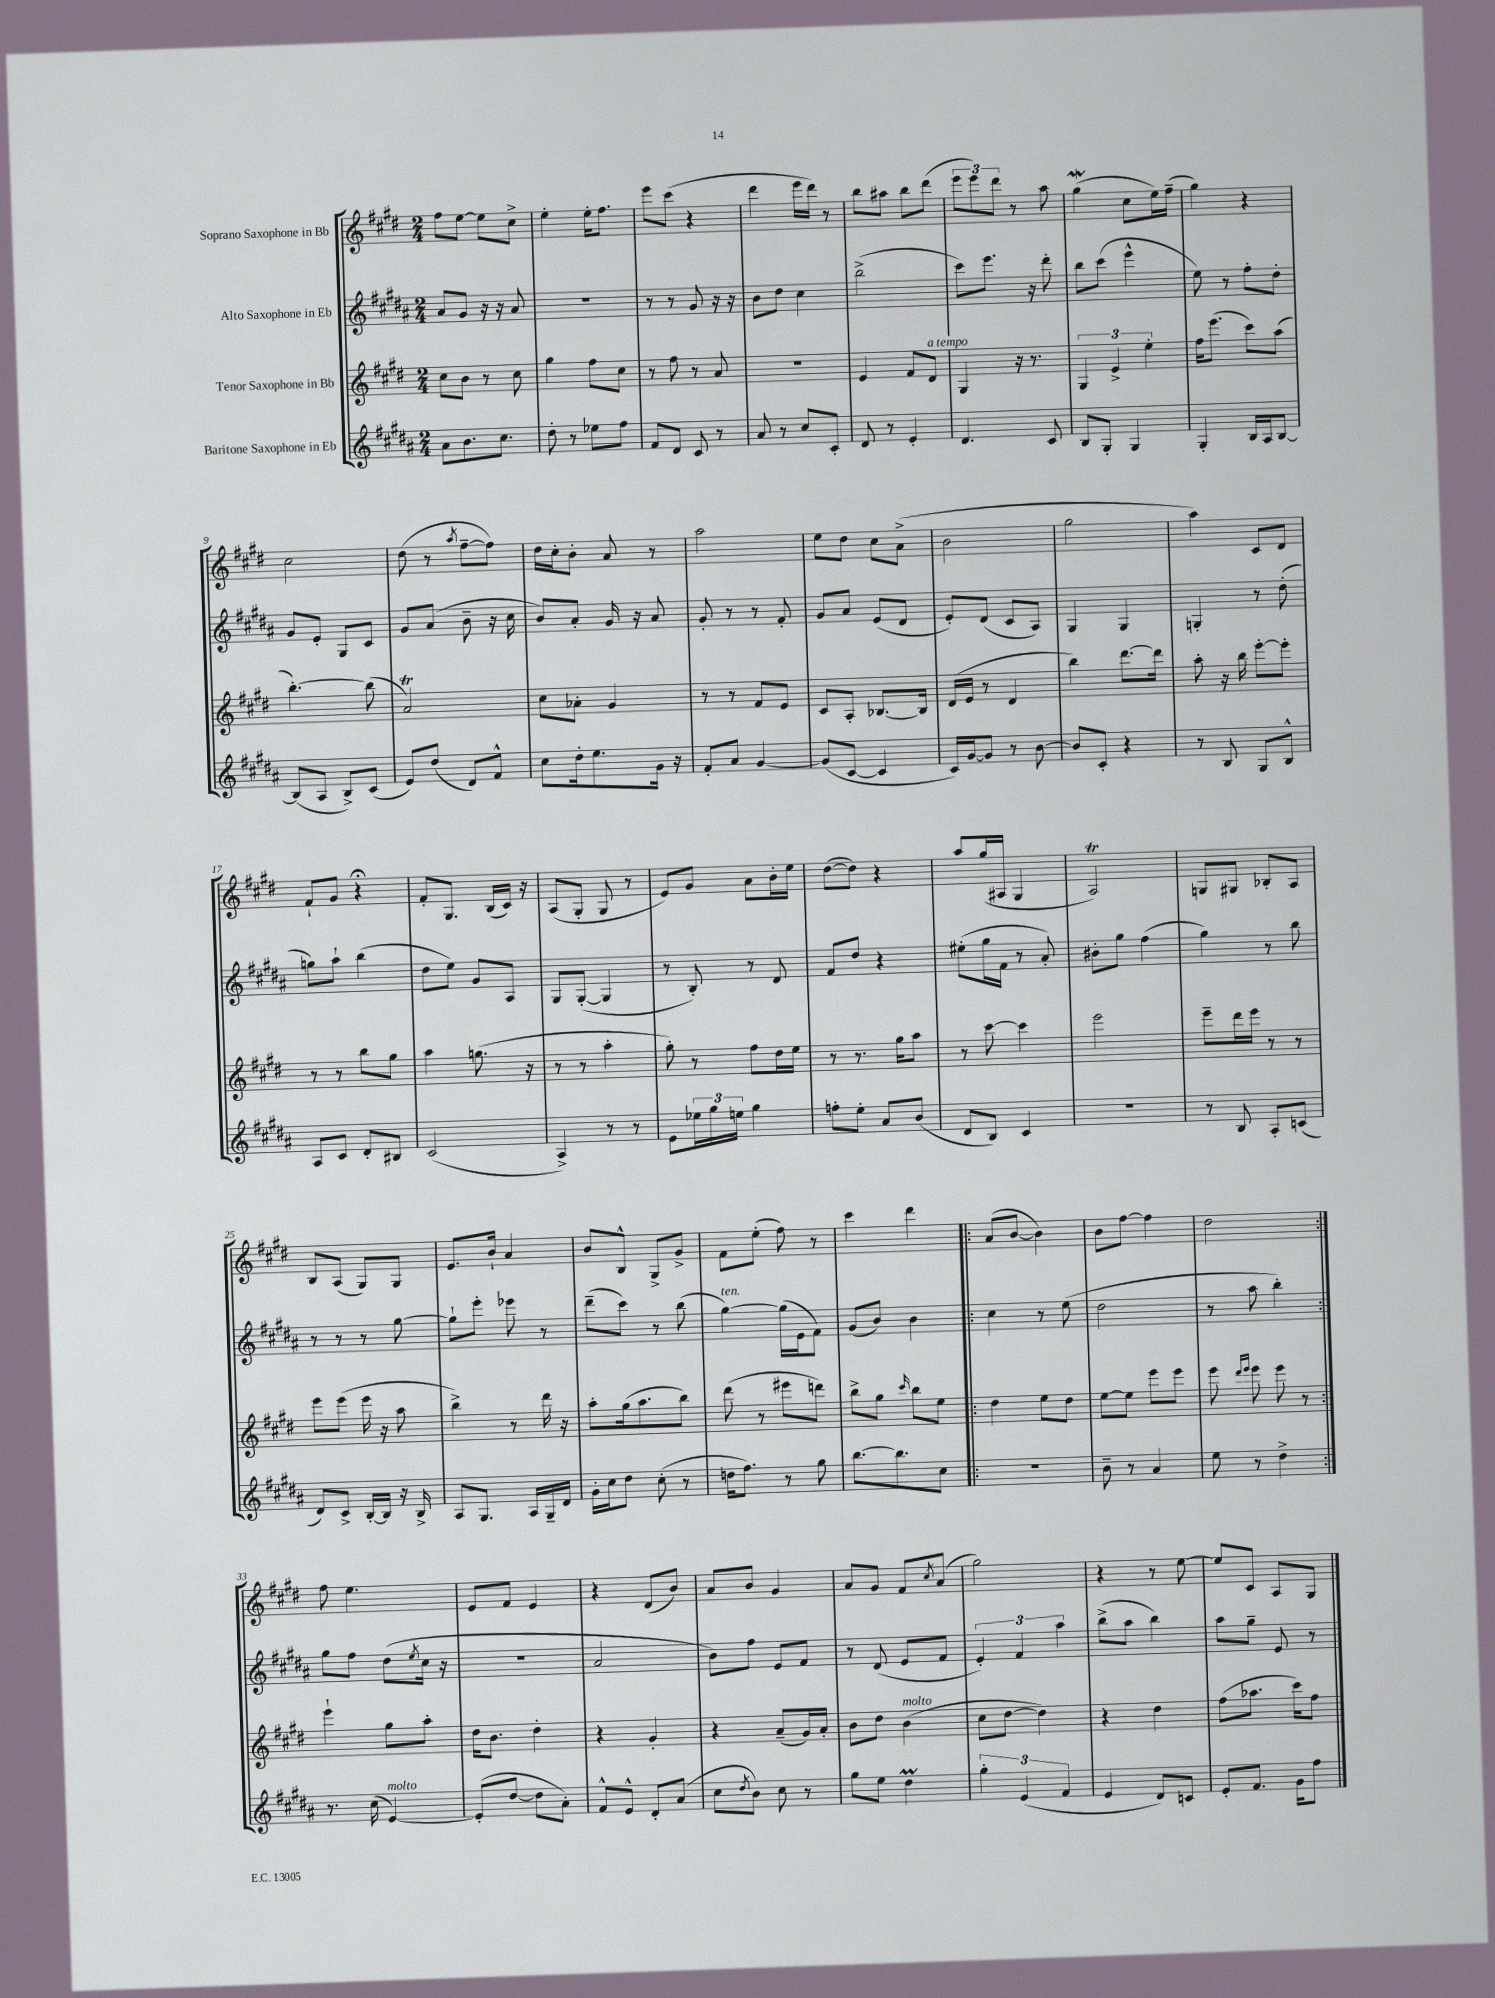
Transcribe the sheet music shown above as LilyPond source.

<<
\new StaffGroup <<
\new Staff = "s0" \with { instrumentName = "Soprano Saxophone in Bb" } {
    \clef treble \key e \major \numericTimeSignature \time 2/4
    fis''8 e''8~ e''8 cis''8-> |
    e''4-. e''16-. fis''8. |
    e'''8 cis'''8( r4 |
    dis'''4 e'''16 dis'''16) r8 |
    b''8 ais''8 b''8 dis'''8( |
    \tuplet 3/2 { e'''8 e'''8) dis'''8 } r8 a''8 |
    gis''4\mordent( cis''8 e''16) fis''16--( |
    gis''4) r4 |
    cis''2 |
    dis''8( r8 \acciaccatura { a''8 } fis''8~-- fis''8) |
    dis''16 cis''16-. b'8-. a'8 r8 |
    a''2 |
    e''8 dis''8 cis''8 a'8->( |
    b'2 |
    gis''2 |
    a''4) cis'8 dis'8 |
    fis'8-! gis'8 r4\fermata |
    fis'8-. gis8. b16( cis'16) r16 |
    a8( gis8-. gis8 r8 |
    e'8) gis'8 a'8 b'16-. e''16 |
    dis''8~( dis''8) r4 |
    a''8 gis''16( ais16 gis4 |
    a2\trill) |
    g8 gis8 bes8-. a8 |
    b8 a8( gis8) gis8 |
    e'8. b'16-! a'4 |
    b'8 b8-^ gis8-> gis'8-> |
    fis'8 e''8-.( fis''8) r8 |
    cis'''4 dis'''4 |
    \repeat volta 2 { a'8( b'8~ b'4) |
    b'8 fis''8~ fis''4 |
    dis''2 | }
    fis''8 e''4. |
    e'8 fis'8 e'4 |
    r4 dis'8( b'8) |
    a'8 b'8 gis'4 |
    a'8 gis'8 fis'8 \acciaccatura { cis''8 } a'8( |
    gis''2) |
    r4 r8 e''8~ |
    e''8 cis'8 a8 gis8 \bar "|." |
}
\new Staff = "s1" \with { instrumentName = "Alto Saxophone in Eb" } {
    \clef treble \key b \major \numericTimeSignature \time 2/4
    ais'8 gis'8 r16 r16 ais'8 |
    R2 |
    r8 r8 gis'8 r16 r16 |
    b'8 dis''8 cis''4 |
    b''2->( |
    cis'''8) e'''8. r16 dis'''8-. |
    b''8 cis'''8( e'''4-^ |
    e''8) r8 fis''8-. dis''8-. |
    gis'8 e'8-. gis8 cis'8 |
    gis'8 ais'8( b'8-- r16 cis''16 |
    b'8) ais'8-. gis'16 r16 ais'8 |
    gis'8-. r8 r8 fis'8-. |
    gis'8 ais'8 e'8( dis'8 |
    e'8-.) dis'8( cis'8 ais8) |
    gis4 gis4 |
    g4-. r8 dis''8-.( |
    g''8) ais''8-! b''4( |
    dis''8 e''8) gis'8 ais8 |
    gis8 gis8~-.( gis4 |
    r8 b8-.) r8 dis'8 |
    fis'8 dis''8 r4 |
    eis''8-.( gis''16 fis'16 r8 ais'8-.) |
    bis'8-. gis''8 fis''4( |
    gis''4) r8 b''8 |
    r8 r8 r8 gis''8~ |
    gis''8-! e'''8-. ees'''8 r8 |
    dis'''8--( cis'''8) r8 b''8( |
    gis''4~^\markup { \italic "ten." }) gis''16( e'16 fis'8) |
    gis'8( b'8) b'4 |
    \repeat volta 2 { cis''4 r8 e''8( |
    dis''2 |
    r8 ais''8 b''4-.) | }
    gis''8 fis''8 dis''8( \acciaccatura { e''8 } cis''16 r16 |
    R2 |
    ais'2 |
    b'8) fis''8 e'8 fis'8 |
    r8 dis'8( e'8 fis'8 |
    \tuplet 3/2 { e'4-.) fis'4 ais''4 } |
    b''8->( ais''8 b''4) |
    ais''8 gis''8-- e'8 r8 \bar "|." |
}
\new Staff = "s2" \with { instrumentName = "Tenor Saxophone in Bb" } {
    \clef treble \key e \major \numericTimeSignature \time 2/4
    cis''8 b'8 r8 cis''8 |
    gis''4 fis''8 cis''8 |
    r8 fis''8 r8 a'8 |
    R2 |
    e'4 fis'8 dis'8^\markup { \italic "a tempo" } |
    gis4 r16 r8. |
    \tuplet 3/2 { gis4 e'4-> e''4-. } |
    fis''16 e'''8.( cis'''8) a''8( |
    b''4.~-.) b''8( |
    a'2\trill) |
    cis''8 aes'8-. gis'4 |
    r8 r8 fis'8 e'8 |
    cis'8 a8-. bes8.~ bes16 |
    dis'16( e'16 r8 dis'4 |
    b''4) dis'''8.~ dis'''16 |
    a''8-. r16 b''16 e'''8~-. e'''8-. |
    r8 r8 b''8 gis''8 |
    a''4 g''8.( r16 |
    r8 r8 a''4-. |
    gis''8-.) r8 fis''8 dis''16 e''16 |
    r8 r8. gis''16 a''8 |
    r8 cis'''8~ cis'''4 |
    e'''2 |
    e'''8-- dis'''16 e'''16 r8 r8 |
    e'''8 e'''8( e'''16 r16 a''8 |
    b''4->) r8 dis'''16 r16 |
    a''8-. gis''16( a''8. b''8) |
    dis'''8( r8 eis'''8 d'''8) |
    b''8-> gis''8 \grace { cis'''16 } b''8 e''8 |
    \repeat volta 2 { dis''4 e''8 dis''8 |
    e''8~ e''8 e'''8 e'''8 |
    e'''8 \grace { dis'''16 e'''16 } e'''8 e'''8 r8 | }
    e'''4-! gis''8 a''8-. |
    dis''16 b'8. dis''4-. |
    r4 gis'4-. |
    r4 a'8--( gis'16) a'16-. |
    b'8 dis''8 b'4^\markup { \italic "molto" }( |
    cis''8 dis''8~ dis''4) |
    r4 dis''4 |
    fis''8( aes''8. cis'''16) fis''8 \bar "|." |
}
\new Staff = "s3" \with { instrumentName = "Baritone Saxophone in Eb" } {
    \clef treble \key b \major \numericTimeSignature \time 2/4
    ais'8 b'8. cis''8. |
    dis''8-. r8 ees''8 fis''8 |
    fis'8 dis'8 cis'8 r8 |
    ais'8 r8 cis''8 cis'8-. |
    dis'8 r8 e'4-. |
    dis'4. cis'8 |
    b8 gis8-. gis4 |
    gis4-. b16 ais16 b8~ |
    b8( ais8 b8->) cis'8( |
    e'8) dis''8( dis'8) fis'8-^ |
    cis''8 dis''16-. e''8. gis'16 r16 |
    fis'8-. ais'8 gis'4~ |
    gis'8( cis'8~ cis'4 |
    cis'16) gis'16~ gis'8 r8 b'8~ |
    b'8 cis'8-. r4 |
    r8 b8 gis8 b8-^ |
    ais8 cis'8 dis'8-. bis8 |
    cis'2( |
    ais4->) r8 r8 |
    e'8 \tuplet 3/2 { ees''16 gis''16 e''16 } gis''4 |
    f''8-. e''8-. ais'8 b'8( |
    dis'8 b8) cis'4 |
    R2 |
    r8 b8 ais8-. c'8( |
    dis'8) cis'8-> b16~-. b16 r16 b16-> |
    ais8 gis8. ais16 gis16-- dis'16 |
    gis'16-. cis''16 dis''8 cis''8-.( r8 |
    d''16 fis''8.) r8 gis''8 |
    b''8.~ b''8. cis''8 |
    \repeat volta 2 { R2 |
    b'8-- r8 ais'4 |
    e''8 r8 dis''4-> | }
    r8. cis''16( e'4~^\markup { \italic "molto" }) |
    e'8-.( dis''8~ dis''8 ais'8-.) |
    fis'8-^ e'8-^ dis'8-. ais'8( |
    cis''8 \acciaccatura { dis''8 } b'8) cis''8 r8 |
    gis''8 e''8 dis''4\prall |
    \tuplet 3/2 { gis''4-. e'4( fis'4 } |
    e'4 dis'8) c'8 |
    e'8-. fis'8. gis'16 fis''8 \bar "|." |
}
>>
>>
